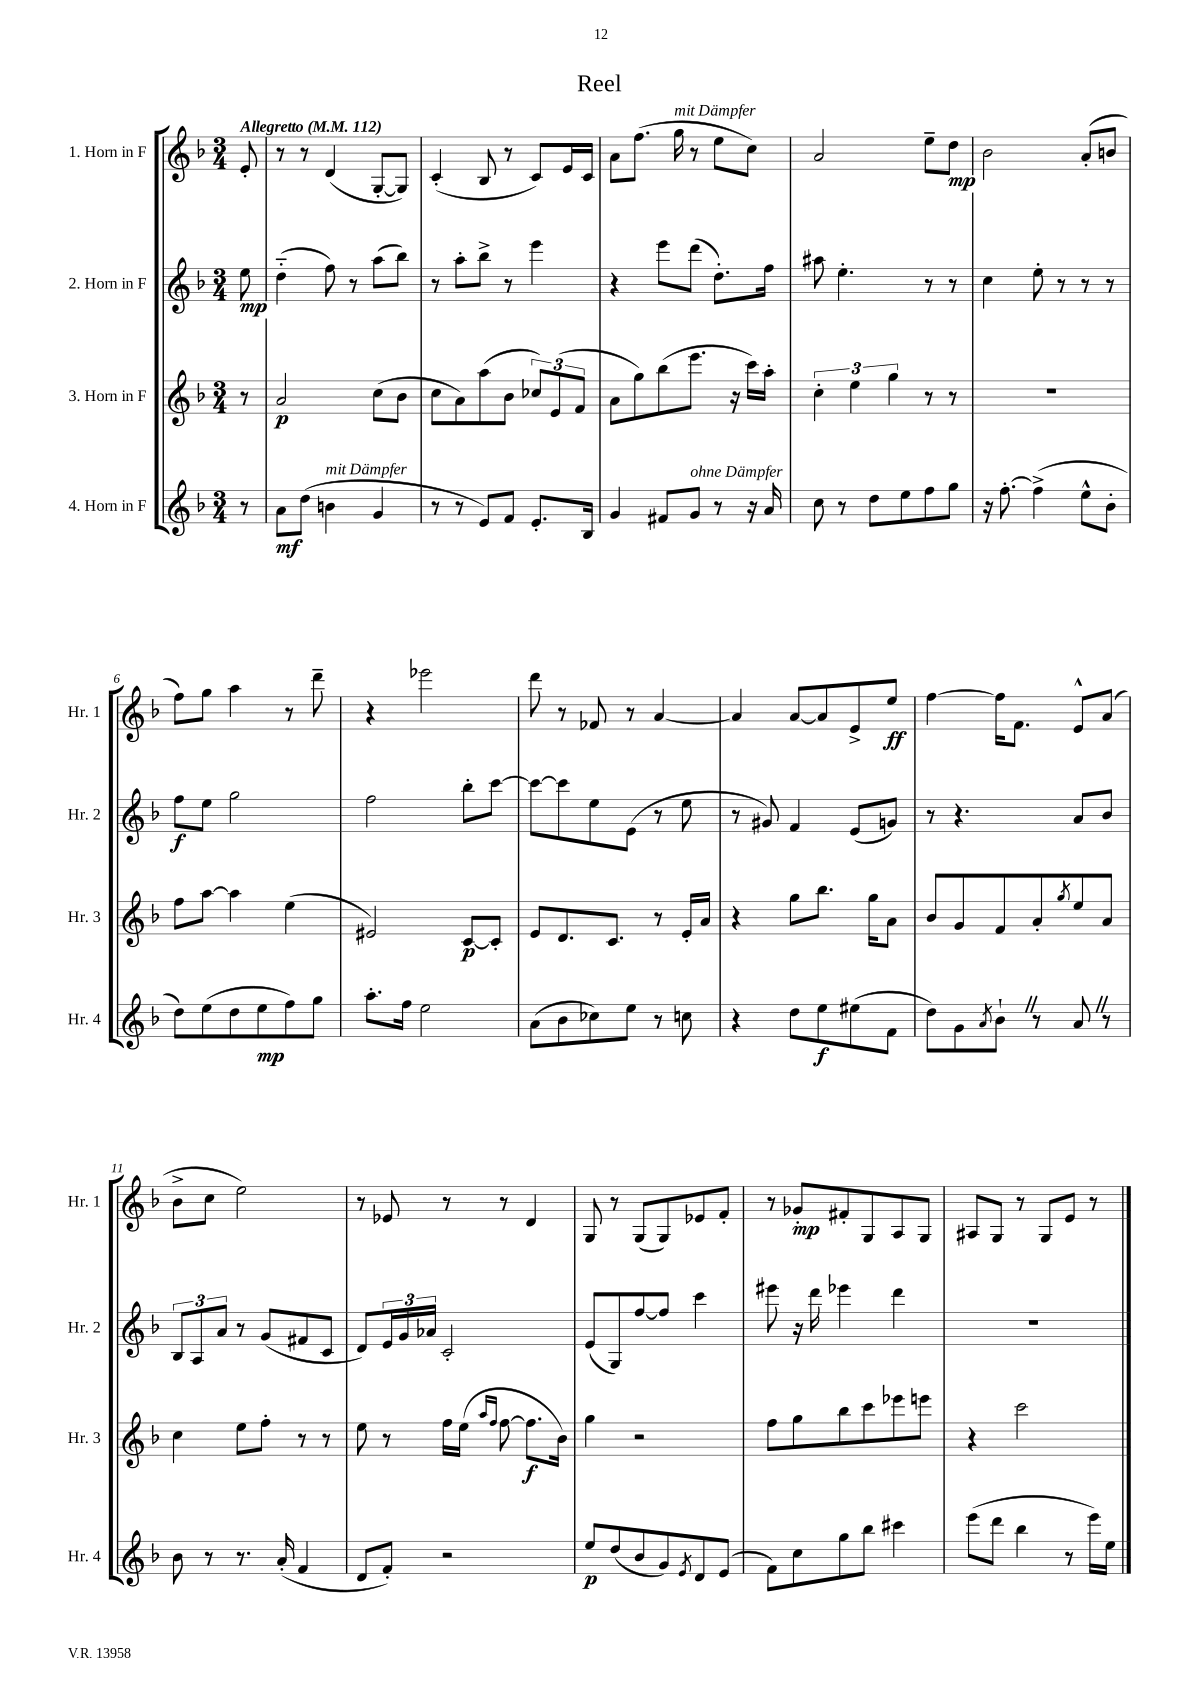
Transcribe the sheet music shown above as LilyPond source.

\header { title = "Reel" }
<<
\new StaffGroup <<
\new Staff = "s0" \with { instrumentName = "1. Horn in F" shortInstrumentName = "Hr. 1" } {
    \clef treble \key f \major \numericTimeSignature \time 3/4 \partial 8 \tempo "Allegretto" 4 = 112
    e'8-. |
    r8 r8 d'4( g8~-. g8) |
    c'4-.( bes8 r8 c'8) e'16 c'16 |
    a'8 f''8.( g''16^\markup { \italic "mit Dämpfer" } r8 e''8 c''8) |
    a'2 e''8-- d''8\mp |
    bes'2 a'8-.( b'8 |
    f''8) g''8 a''4 r8 d'''8-- |
    r4 ees'''2 |
    d'''8 r8 fes'8 r8 a'4~ |
    a'4 a'8~ a'8 e'8-> e''8\ff |
    f''4~ f''16 f'8. e'8-^ a'8( |
    bes'8-> c''8 e''2) |
    r8 ees'8 r8 r8 d'4 |
    g8 r8 g8( g8) ees'8 f'8-. |
    r8 ges'8-.\mp fis'8-. g8 a8 g8 |
    ais8 g8 r8 g8 e'8 r8 \bar "|." |
}
\new Staff = "s1" \with { instrumentName = "2. Horn in F" shortInstrumentName = "Hr. 2" } {
    \clef treble \key f \major \numericTimeSignature \time 3/4 \partial 8
    e''8\mp |
    d''4-_( f''8) r8 a''8( bes''8) |
    r8 a''8-. bes''8-> r8 e'''4 |
    r4 e'''8 d'''8( d''8.-.) f''16 |
    ais''8 e''4.-. r8 r8 |
    c''4 e''8-. r8 r8 r8 |
    f''8\f e''8 g''2 |
    f''2 bes''8-. c'''8~ |
    c'''8~ c'''8 e''8 e'8( r8 e''8 |
    r8 gis'8) f'4 e'8( g'8) |
    r8 r4. a'8 bes'8 |
    \tuplet 3/2 { bes8 a8 a'8 } r8 g'8( fis'8 c'8 |
    d'8) \tuplet 3/2 { e'16 g'16 aes'16 } c'2-. |
    e'8( g8) f''8~ f''8 c'''4 |
    eis'''8 r16 d'''16 ees'''4 d'''4 |
    R2. \bar "|." |
}
\new Staff = "s2" \with { instrumentName = "3. Horn in F" shortInstrumentName = "Hr. 3" } {
    \clef treble \key f \major \numericTimeSignature \time 3/4 \partial 8
    r8 |
    a'2\p c''8( bes'8 |
    c''8 a'8) a''8( bes'8 \tuplet 3/2 { ces''8) e'8( f'8 } |
    a'8 g''8) bes''8( e'''8. r16 c'''16) a''16-. |
    \tuplet 3/2 { c''4-. e''4 g''4 } r8 r8 |
    R2. |
    f''8 a''8~ a''4 e''4( |
    eis'2) c'8~\p c'8-. |
    e'8 d'8. c'8. r8 e'16-. a'16 |
    r4 g''8 bes''8. g''16 a'8 |
    bes'8 g'8 f'8 a'8-. \acciaccatura { g''8 } e''8 a'8 |
    c''4 e''8 f''8-. r8 r8 |
    e''8 r8 f''16 e''16( \grace { a''16 f''16 } f''8~ f''8.\f bes'16) |
    g''4 r2 |
    f''8 g''8 bes''8 c'''8 ees'''8 e'''8 |
    r4 c'''2 \bar "|." |
}
\new Staff = "s3" \with { instrumentName = "4. Horn in F" shortInstrumentName = "Hr. 4" } {
    \clef treble \key f \major \numericTimeSignature \time 3/4 \partial 8
    r8 |
    a'8\mf d''8( b'4^\markup { \italic "mit Dämpfer" } g'4 |
    r8 r8 e'8) f'8 e'8.-. bes16 |
    g'4 fis'8 g'8^\markup { \italic "ohne Dämpfer" } r8 r16 a'16 |
    c''8 r8 d''8 e''8 f''8 g''8 |
    r16 f''8.~-. f''4->( e''8-^ bes'8-. |
    d''8) e''8( d''8 e''8\mp f''8) g''8 |
    a''8.-. f''16 e''2 |
    a'8( bes'8 ces''8) e''8 r8 c''8 |
    r4 d''8 e''8\f eis''8( f'8 |
    d''8) g'8 \acciaccatura { a'8 } bes'8-! \once \override BreathingSign.text = \markup { \musicglyph "scripts.caesura.straight" } \breathe r8 a'8 \once \override BreathingSign.text = \markup { \musicglyph "scripts.caesura.straight" } \breathe r8 |
    bes'8 r8 r8. a'16-.( f'4 |
    d'8 f'8-.) r2 |
    e''8\p d''8( bes'8 g'8) \acciaccatura { e'8 } d'8 e'8( |
    f'8) c''8 g''8 bes''8 cis'''4 |
    e'''8( d'''8 bes''4 r8 e'''16) e''16 \bar "|." |
}
>>
>>
